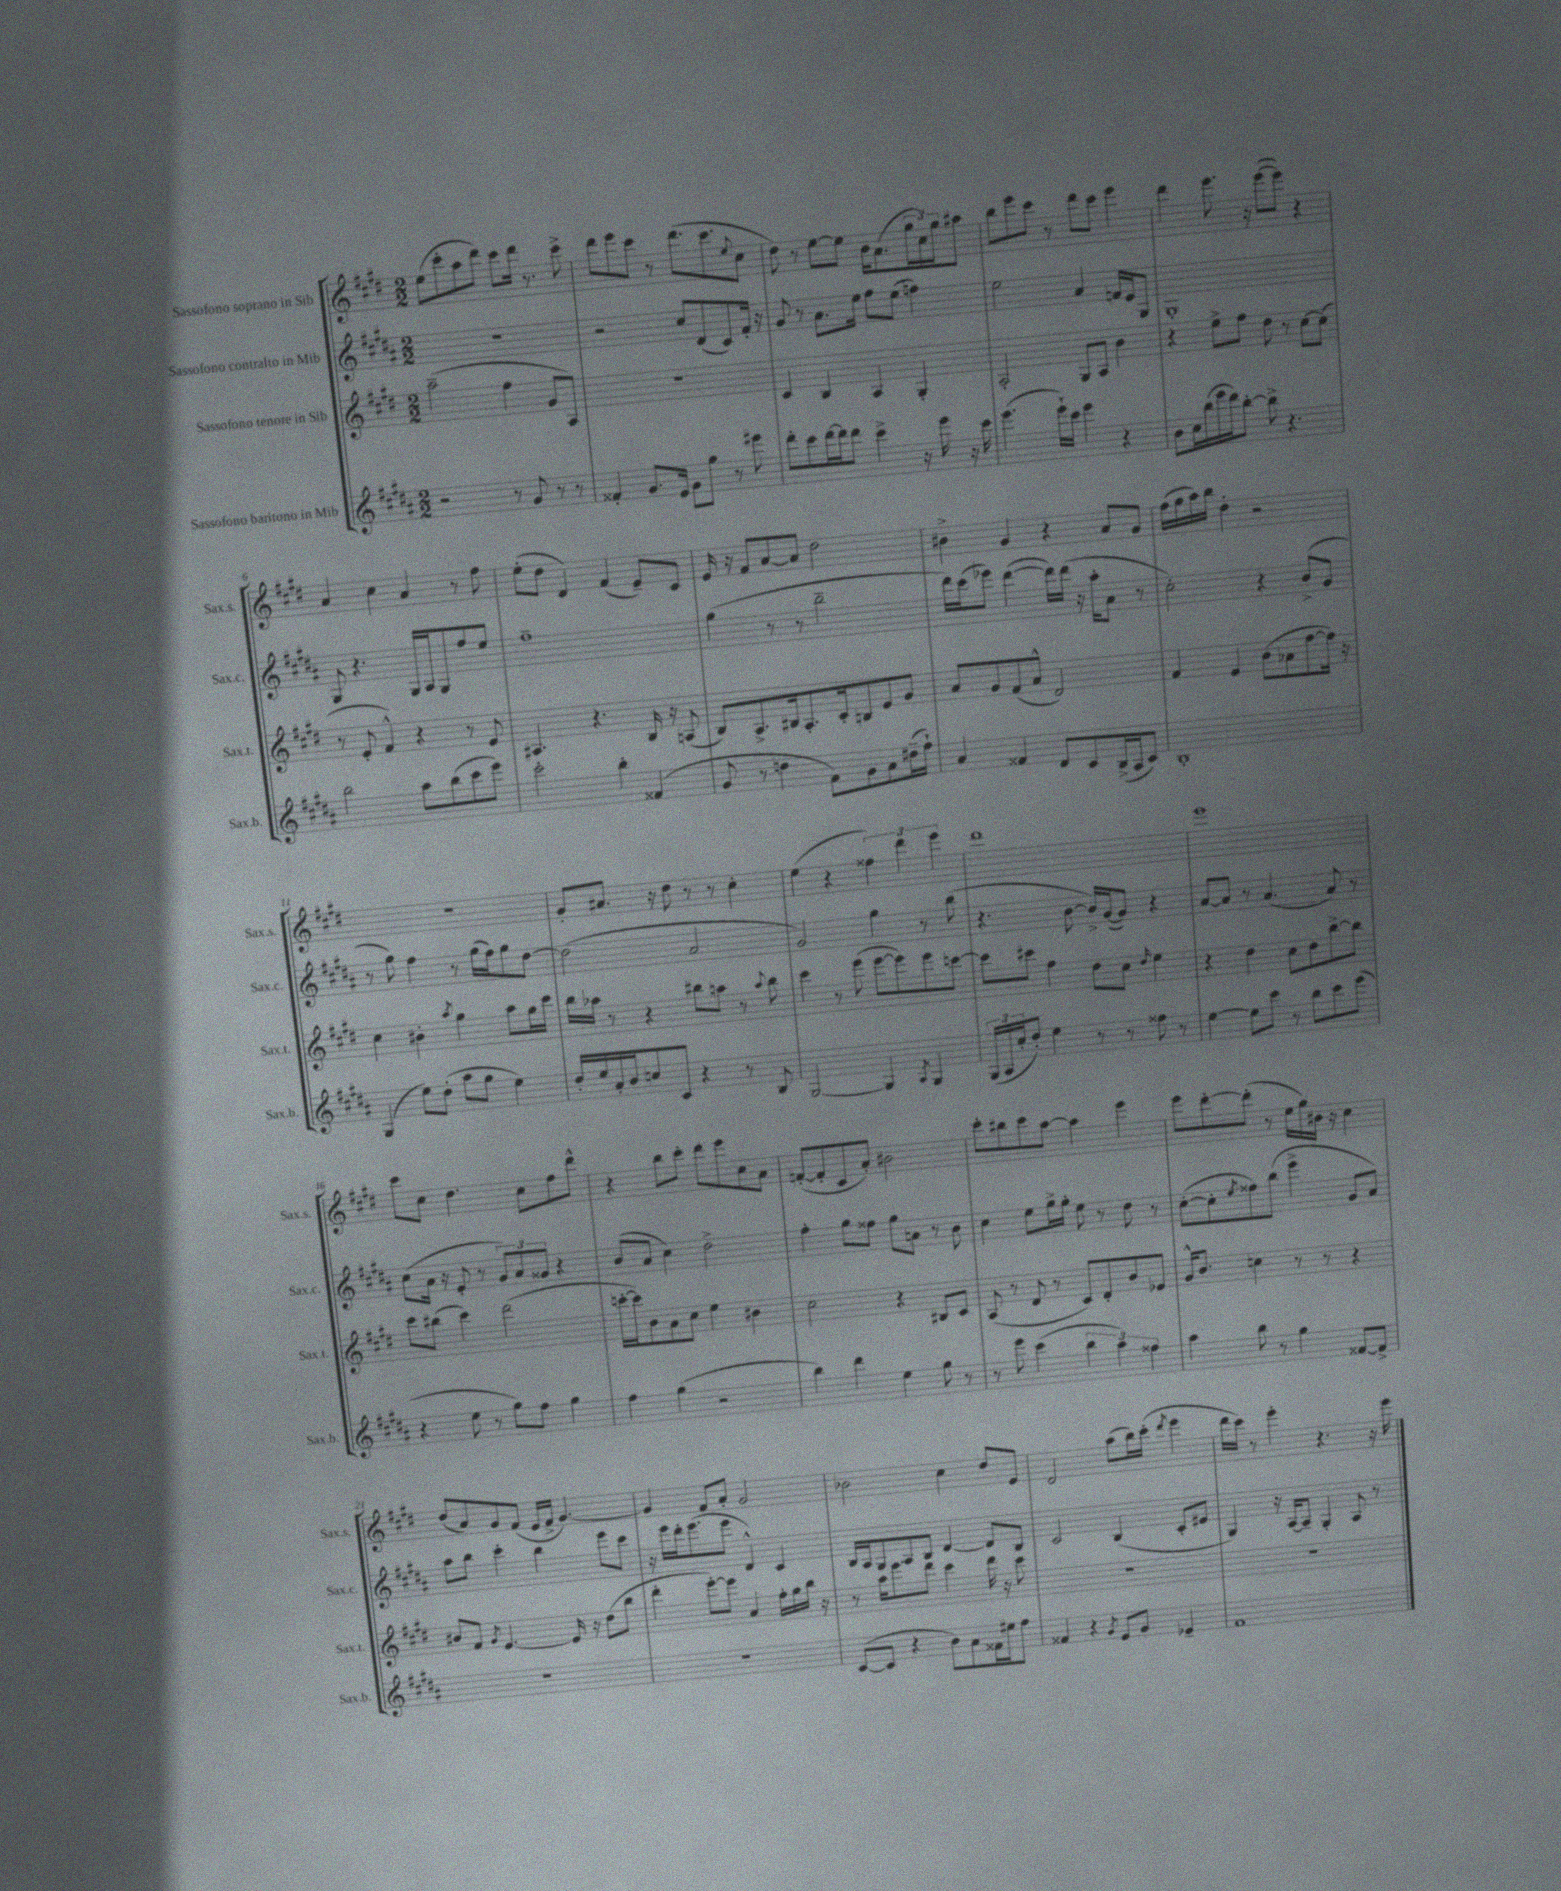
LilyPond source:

<<
\new StaffGroup <<
\new Staff = "s0" \with { instrumentName = "Sassofono soprano in Sib" shortInstrumentName = "Sax.s." } {
    \clef treble \key e \major \numericTimeSignature \time 2/2
    e''8( cis'''8-. a''8 dis'''8) cis'''8 dis'''16 r8. cis'''8-> |
    dis'''8 e'''8 cis'''8 r8 dis'''8.( cis'''8. \appoggiatura { e''8 } cis''8 |
    dis''8) r8 e''8~ e''8 b'16 a'8.( \tuplet 3/2 { gis''16 cis''16) gis''16 } ais''8 |
    b''8 e'''8 cis'''8 r8 dis'''8 cis'''8 e'''4 |
    dis'''4 e'''8. r16 e'''8~( e'''8) r4 |
    a'4 cis''4 a'4 r8 fis''8 |
    e''8-.( dis''8 dis'4) fis'4( e'8--) cis'8 |
    e'16 r16 fis'8 a'8~ a'8 dis''2 |
    bis'4-> gis'4 r4 a'8 gis'8 |
    fis''16( gis''16 a''16) b''16 dis''4-. r2 |
    r1 |
    gis'8-. ais'8. r16 dis''8 r8 r8 cis''4-. |
    e''4( r4 \tuplet 3/2 { fisis''4) dis'''4 e'''4 } |
    dis'''1 |
    e'''1 |
    cis'''8 cis''8 dis''4. cis''8 fis''8 dis'''8-^ |
    r4 b''8 cis'''8-. dis'''8 e'''8 cis''8 a'8 |
    f'8~-.( f'8-. cis'8 a'8-.) bis'2 |
    cis'''8-. bis''8 cis'''8 a''8~ a''4 e'''4 |
    e'''8 dis'''8~-. dis'''8-.( r8 e''16 gis''16) bis'16 r16 cis''4 |
    dis''8( a'8) gis'8 fis'8( e'16 fis'16-> gis'4.~) |
    gis'4 fis'8 a'8-. gis'2 |
    bes'2 cis''4 dis''8 e'8 |
    dis'2 a''8( b''16) cis'''16-.( \acciaccatura { dis'''8 } e'''4 |
    dis'''16 cis'''16) r8 e'''4-. r4. r16 e'''16 \bar "|." |
}
\new Staff = "s1" \with { instrumentName = "Sassofono contralto in Mib" shortInstrumentName = "Sax.c." } {
    \clef treble \key b \major \numericTimeSignature \time 2/2
    R1 |
    r2 cis''8 dis'8( cis'8) fis'16-. r16 |
    gis'8 r8 ais'8. e''16 fis''8 e''8( f''4) |
    e''2 ais'4 f'16 e'16 gis8 |
    gis1-. |
    gis8 r4. gis16 ais16 gis8 fis''8 e''8 |
    fis''1-- |
    gis''4( r8 r8 b''2-- |
    dis'''16) cis'''16( ees'''8) dis'''4~( dis'''16) dis'''16( r16 ais''16-. ais'8 r8 |
    cis''2-.) r4 b'8->( gis'8 |
    r8 gis''8) fis''4 r8 gis''16( fis''16) gis''8 dis''8~ |
    dis''2( ais'2 |
    gis'2) gis''4 r8 b''8( |
    r4. b'8~ b'16->) gis'16~( gis'8) r4 |
    ais'8~ ais'8 r8 ais'4.( ais'8) r8 |
    cis''8( ais'16 r16 e'8-. r8 \tuplet 3/2 { gis'8) ais'8 gisis'8 } r4 |
    b'8( ais'8 cis''4) dis''2-> |
    fis''4-. gis''8 fisis''8 gis''8 a'8 r8 b'8 |
    cis''4 e''8 gis''16-> gis''16-. e''8 r8 dis''8 r8 |
    cis''8~-.( cis''8-. \acciaccatura { e''8 } fisis''8) b''8( e'''4-> gis'8 ais'8) |
    ais''8 b''8 cis'''4-. b''4 e'''8 cis'''8 |
    r16 e'''16 dis'''16-. e'''8.( e'''8 dis'4-^) cis'4 |
    b16 ais16 gis8 ais8 b8 dis'4~ dis'8 b8 |
    cis'2 b4( cis'8-. eis'8 |
    gis4) r16 ais16~ ais8-- gis4-. ais8 r8 \bar "|." |
}
\new Staff = "s2" \with { instrumentName = "Sassofono tenore in Sib" shortInstrumentName = "Sax.t." } {
    \clef treble \key e \major \numericTimeSignature \time 2/2
    a''2--( fis''4 gis'8 a8) |
    r1 |
    cis'4 b4 a4 gis4-. |
    a2-. gis8 a8 b'4 |
    r4 e''8-> fis''8 dis''8 r8 cis''8~ cis''8( |
    r8 e'8-. fis'4-^) r4 r8 e'8 |
    ais4. r4. b16 r16 a8( |
    b8) a8.-> bis16 a8.-. cis'16-. b8 e'8 gis'8 |
    a'8 gis'8 fis'8( a'8-^ dis'2) |
    fis'4 e'4 b'8( aes'8 fis''8~ fis''16) r16 |
    cis''4 bis'4-. \acciaccatura { a''8 } gis''4 a''8 gis''16 cis'''16 |
    b''16 aes''16 r8 r4 bis''8 a''8 r8 \appoggiatura { a''8 } bis''8 |
    cis'''4 r8 e'''8( e'''8~ e'''8) e'''8 c'''8~ |
    c'''8 cis'''8 fis''4 dis''8 cis''8 \grace { dis''16 } e''4 |
    r4 dis''4 cis''8 dis''8 b''8~-> b''8 |
    cis'''8 bis''8( cis'''4) dis'''2( |
    c'''16~-. c'''16) b'8 a'8 cis''8 e''4 bis'4 |
    cis''2 r4 bis8 cis'8 |
    a8( r8 dis'8 r8 cis'8) dis'8-. b'8 ees'8 |
    gis'16-^ b'8. c''4 r8 r8 r4 |
    bis'8 fis'8 \acciaccatura { gis'8 } e'4.~ e'16 r16 dis''8( b''8 |
    dis'''4-. e'''8~-.) e'''8 a'4 fis''16-. gis''16 b''16 r16 |
    r8 a''16 e'''8. dis'''8 cis'''4 dis'''16 r16 cis'''8 |
    R1 |
    R1 \bar "|." |
}
\new Staff = "s3" \with { instrumentName = "Sassofono baritono in Mib" shortInstrumentName = "Sax.b." } {
    \clef treble \key b \major \numericTimeSignature \time 2/2
    r2 r8 gis'8 r8 r8 |
    fisis'4-. gis'8. e'16 gis'8 gis''8 r8 eis'''8 |
    dis'''8-. cis'''8 dis'''16~ dis'''16 dis'''8 cis'''4-> r16 e'''16 r16 cis'''16 |
    e'''4.( e'''16-!) cis'''16 e'''4 r4 |
    b'8 cis''16 b''16( e'''16 dis'''16) b''8~-. b''8-> r4. |
    b''2 ais''8 b''8( cis'''8 e'''8) |
    cis'''2-. b''4-. fisis'4( |
    gis'8 r8 d''4 fis'8) gis'8 ais'8 dis''16--( fis''16-!) |
    ais'4 fisis'4 dis'8 cis'8 b16->( ais16 cis'8) |
    b1-. |
    gis4( e''8) dis''8-.( ais''8 gis''8 e''4) |
    dis''16-. e''16 ais'16-. b'16 c''8 cis'8 r4 r8 b8 |
    gis2~ gis4 \acciaccatura { ais8 } gis4 |
    \tuplet 3/2 { gis16( ais16 cis''16-. } dis''8-.) e''4 r8 r8 fisis''8 r8 |
    e''4~ e''8 cis'''8 r8 b''8 cis'''8 e'''8( |
    r4 e''8 r8 gis''8) fis''8 gis''4 |
    fis''4 gis''4( r2 |
    b''4) dis'''4 e''4 gis''8 r8 |
    r8 e'''8 cis'''4( \tuplet 3/2 { b''4 ais''4) fisis''4 } |
    ais''4 b''8 r8 gis''4 fisis'8~ fisis'8-> |
    R1 |
    R1 |
    cis'8~( cis'8 r4 b'8) ais'8 fisis'16 eis''16 fis''8 |
    fisis'4 r4 \acciaccatura { gis'8 } e'8 gis'8 ees'4-- |
    fis'1 \bar "|." |
}
>>
>>
